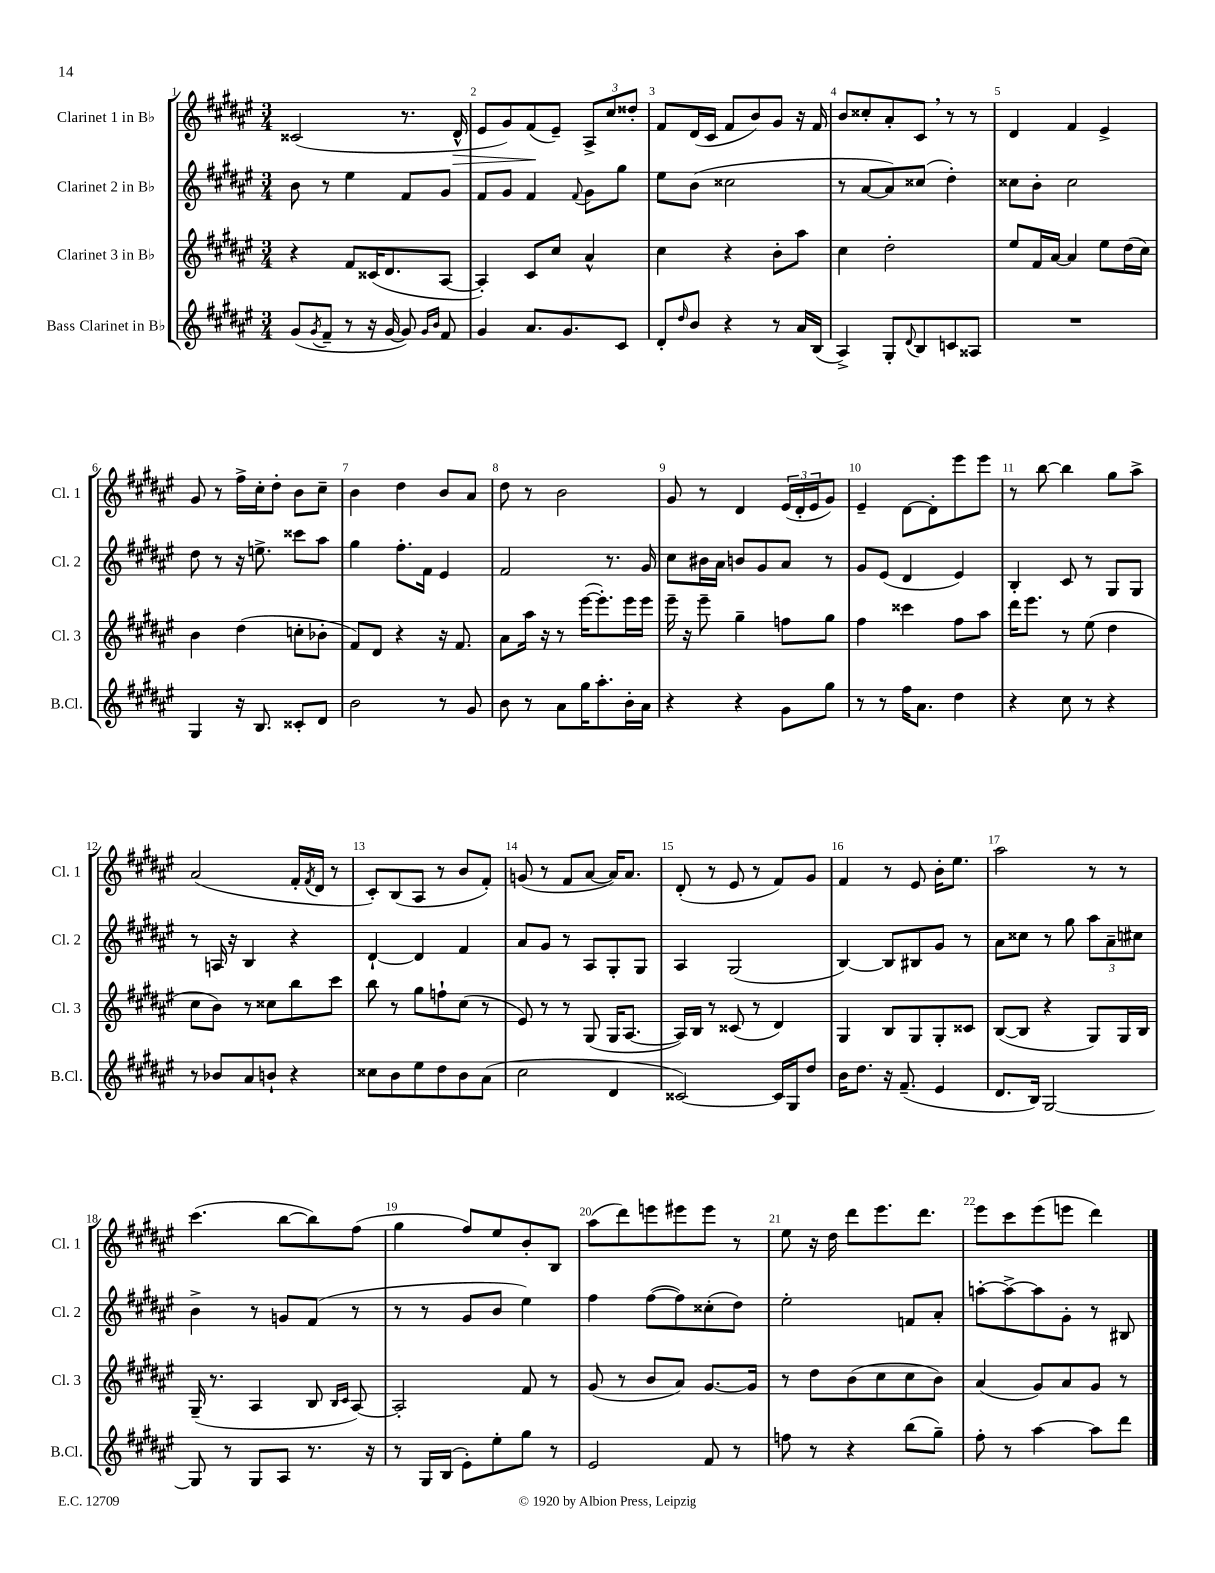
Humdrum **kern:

**kern	**kern	**kern	**kern
*staff4	*staff3	*staff2	*staff1
*clefG2	*clefG2	*clefG2	*clefG2
*k[f#c#g#d#a#e#]	*k[f#c#g#d#a#e#]	*k[f#c#g#d#a#e#]	*k[f#c#g#d#a#e#]
*M3/4	*M3/4	*M3/4	*M3/4
(8g#	4r	8b	(2c##
8qg#	.	.	.
8f#~	.	8r	.
8r	8f#	4ee#	.
16r	(16c##	.	.
[16g#	8.d#	.	.
8g#])	.	8f#	8.r
16qqg#	.	.	.
16qqb	.	.	.
8f#	[8A#	8g#	.
.	.	.	16d#^^
=	=	=	=
4g#	4A#'])	8f#	8e#
.	.	8g#	8g#)
8.a#	8c#	4f#	(8f#
.	8cc#	.	8e#~)
8.g#	.	.	.
.	.	8qqf#	.
.	4a#^^	8g#	12A#^
.	.	.	12cc#
8c#	.	8gg#	.
.	.	.	12dd##'
=	=	=	=
8d#'	4cc#	8ee#	8f#
16qqdd#	.	.	.
8b	.	(8b	(16d#
.	.	.	16c#
4r	4r	2cc##	8f#
.	.	.	8b)
8r	8b'	.	8g#
16a#	8aa#	.	16r
(16B	.	.	16f#
=	=	=	=
4A#^)	4cc#	8r	8b
.	.	[8a#	8cc##'
8G#'	2dd#'	8a#])	8a#'
8qqd#	.	.	.
8B	.	(8cc##	8c#
8c	.	4dd#')	8r
8A##	.	.	8r
=	=	=	=
2.r	8ee#	8cc##	4d#
.	16f#	8b'	.
.	[16a#	.	.
.	4a#]	2cc##	4f#
.	8ee#	.	4e#^
.	(16dd#	.	.
.	16cc#)	.	.
=	=	=	=
4G#	4b	8dd#	8g#
.	.	8r	8r
16r	(4dd#	16r	16ff#^
8.B	.	8.ee^	16cc#'
.	.	.	8dd#'
8c##'	8cc'	8ccc##	8b
8d#	8b-'	8aa#	8cc#~
=	=	=	=
2b	8f#)	4gg#	4b
.	8d#	.	.
.	4r	8.ff#'	4dd#
.	.	16f#	.
8r	16r	4e#	8b
.	8.f#	.	.
8g#	.	.	8a#
=	=	=	=
8b	8a#	2f#	8dd#
8r	16aa#	.	8r
.	16r	.	.
8a#	8r	.	2b
16gg#	([16eee#	.	.
8.aa#'	8.eee#'])	.	.
.	.	8.r	.
16b'	16eee#	.	.
16a#	16eee#	16g#	.
=	=	=	=
4r	16eee#~	8cc#	8g#
.	16r	.	.
.	8eee#~	16b#	8r
.	.	16a#	.
4r	4gg#~	8b	4d#
.	.	8g#	.
8g#	8ff	8a#	(24e#
.	.	.	24d#'
.	.	.	24e#
8gg#	8gg#	8r	8g#)
=	=	=	=
8r	4ff#	8g#	4e#~
8r	.	(8e#	.
16ff#	4ccc##	4d#	[8d#
8.a#	.	.	.
.	.	.	8d#']
4dd#	8ff#	4e#)	8eee#
.	8aa#	.	8eee#
=	=	=	=
4r	16ddd#	4B'	8r
.	8.eee#	.	.
.	.	.	[8bb
8cc#	8r	8c#	4bb]
8r	(8ee#	8r	.
4r	4dd#	8G#	8gg#
.	.	8G#	8aa#^
=	=	=	=
8r	8cc#	8r	(2a#
8b-	8b)	16A	.
.	.	16r	.
8a#	8r	4B	.
8b`	8cc##	.	.
4r	8bb	4r	16f#'
.	.	.	8qf#
.	.	.	16d#
.	8ccc#	.	8r
=	=	=	=
8cc##	8bb	[4d#`	8c#')
8b	8r	.	(8B
8ee#	8gg#	4d#]	8A#
8dd#	8ff`	.	8r
8b	(8cc#	4f#	8b
(8a#	8r	.	8f#')
=	=	=	=
2cc#	8e#)	8a#	(8g
.	8r	8g#	8r
.	8r	8r	8f#
.	(8G#	8A#	[8a#
4d#	16G#	8G#'	16a#])
.	[8.A#	.	8.a#
.	.	8G#	.
=	=	=	=
[2c##)	16A#])	4A#	(8d#'
.	16B	.	.
.	8r	.	8r
.	(8c##	(2G#	8e#
.	8r	.	8r
16c##]	4d#)	.	8f#)
16G#	.	.	.
8dd#	.	.	8g#
=	=	=	=
16b	4G#	[4B)	4f#
8.dd#	.	.	.
16r	8B	8B]	8r
(8.f#~	.	.	.
.	8G#	8B#	8e#
4e#	8G#'	8g#	16b'
.	.	.	8.ee#
.	8c##	8r	.
=	=	=	=
8.d#	([8B	8a#	2aa#
.	8B]	8cc##	.
16B)	.	.	.
[2G#	4r	8r	.
.	.	8gg#	.
.	8G#)	12aa#	8r
.	.	12a#~	.
.	16G#	.	8r
.	.	12cc#	.
.	16B	.	.
=	=	=	=
8G#]	(16G#~	4b^	(4.ccc#
.	8.r	.	.
8r	.	.	.
8G#	4A#	8r	.
8A#	.	8g	[8bb
8.r	8B	(8f#	8bb])
.	16qqB	.	.
.	16qqc#	.	.
.	[8A#)	8r	(8ff#
16r	.	.	.
=	=	=	=
8r	2A#']	8r	4gg#
16G#	.	8r	.
(16B	.	.	.
8e#')	.	8g#	8ff#)
8ee#'	.	8b	8ee#
8gg#	8f#	4ee#)	8b'
8r	8r	.	8B
=	=	=	=
2e#	(8g#	4ff#	(8aa#
.	8r	.	8ddd#)
.	8b	([8ff#	8eee
.	8a#)	8ff#])	8eee#
8f#	[8.g#	(8cc##'	8eee#
8r	.	8dd#)	8r
.	16g#]	.	.
=	=	=	=
8ff	8r	2ee#'	8ee#
8r	8dd#	.	16r
.	.	.	16dd#
4r	(8b	.	8ddd#
.	8cc#	.	8.eee#
(8bb	8cc#	8f	.
.	.	.	8.ddd#
8gg#~)	8b)	8a#'	.
=	=	=	=
8ff#'	(4a#	[8aa'	8eee#
8r	.	8aa^_	8ccc#
[4aa#	8g#)	8aa]	(8eee#
.	8a#	8g#'	8eee
8aa#]	8g#	8r	4ddd#)
8ddd#	8r	8B#	.
==	==	==	==
*-	*-	*-	*-
